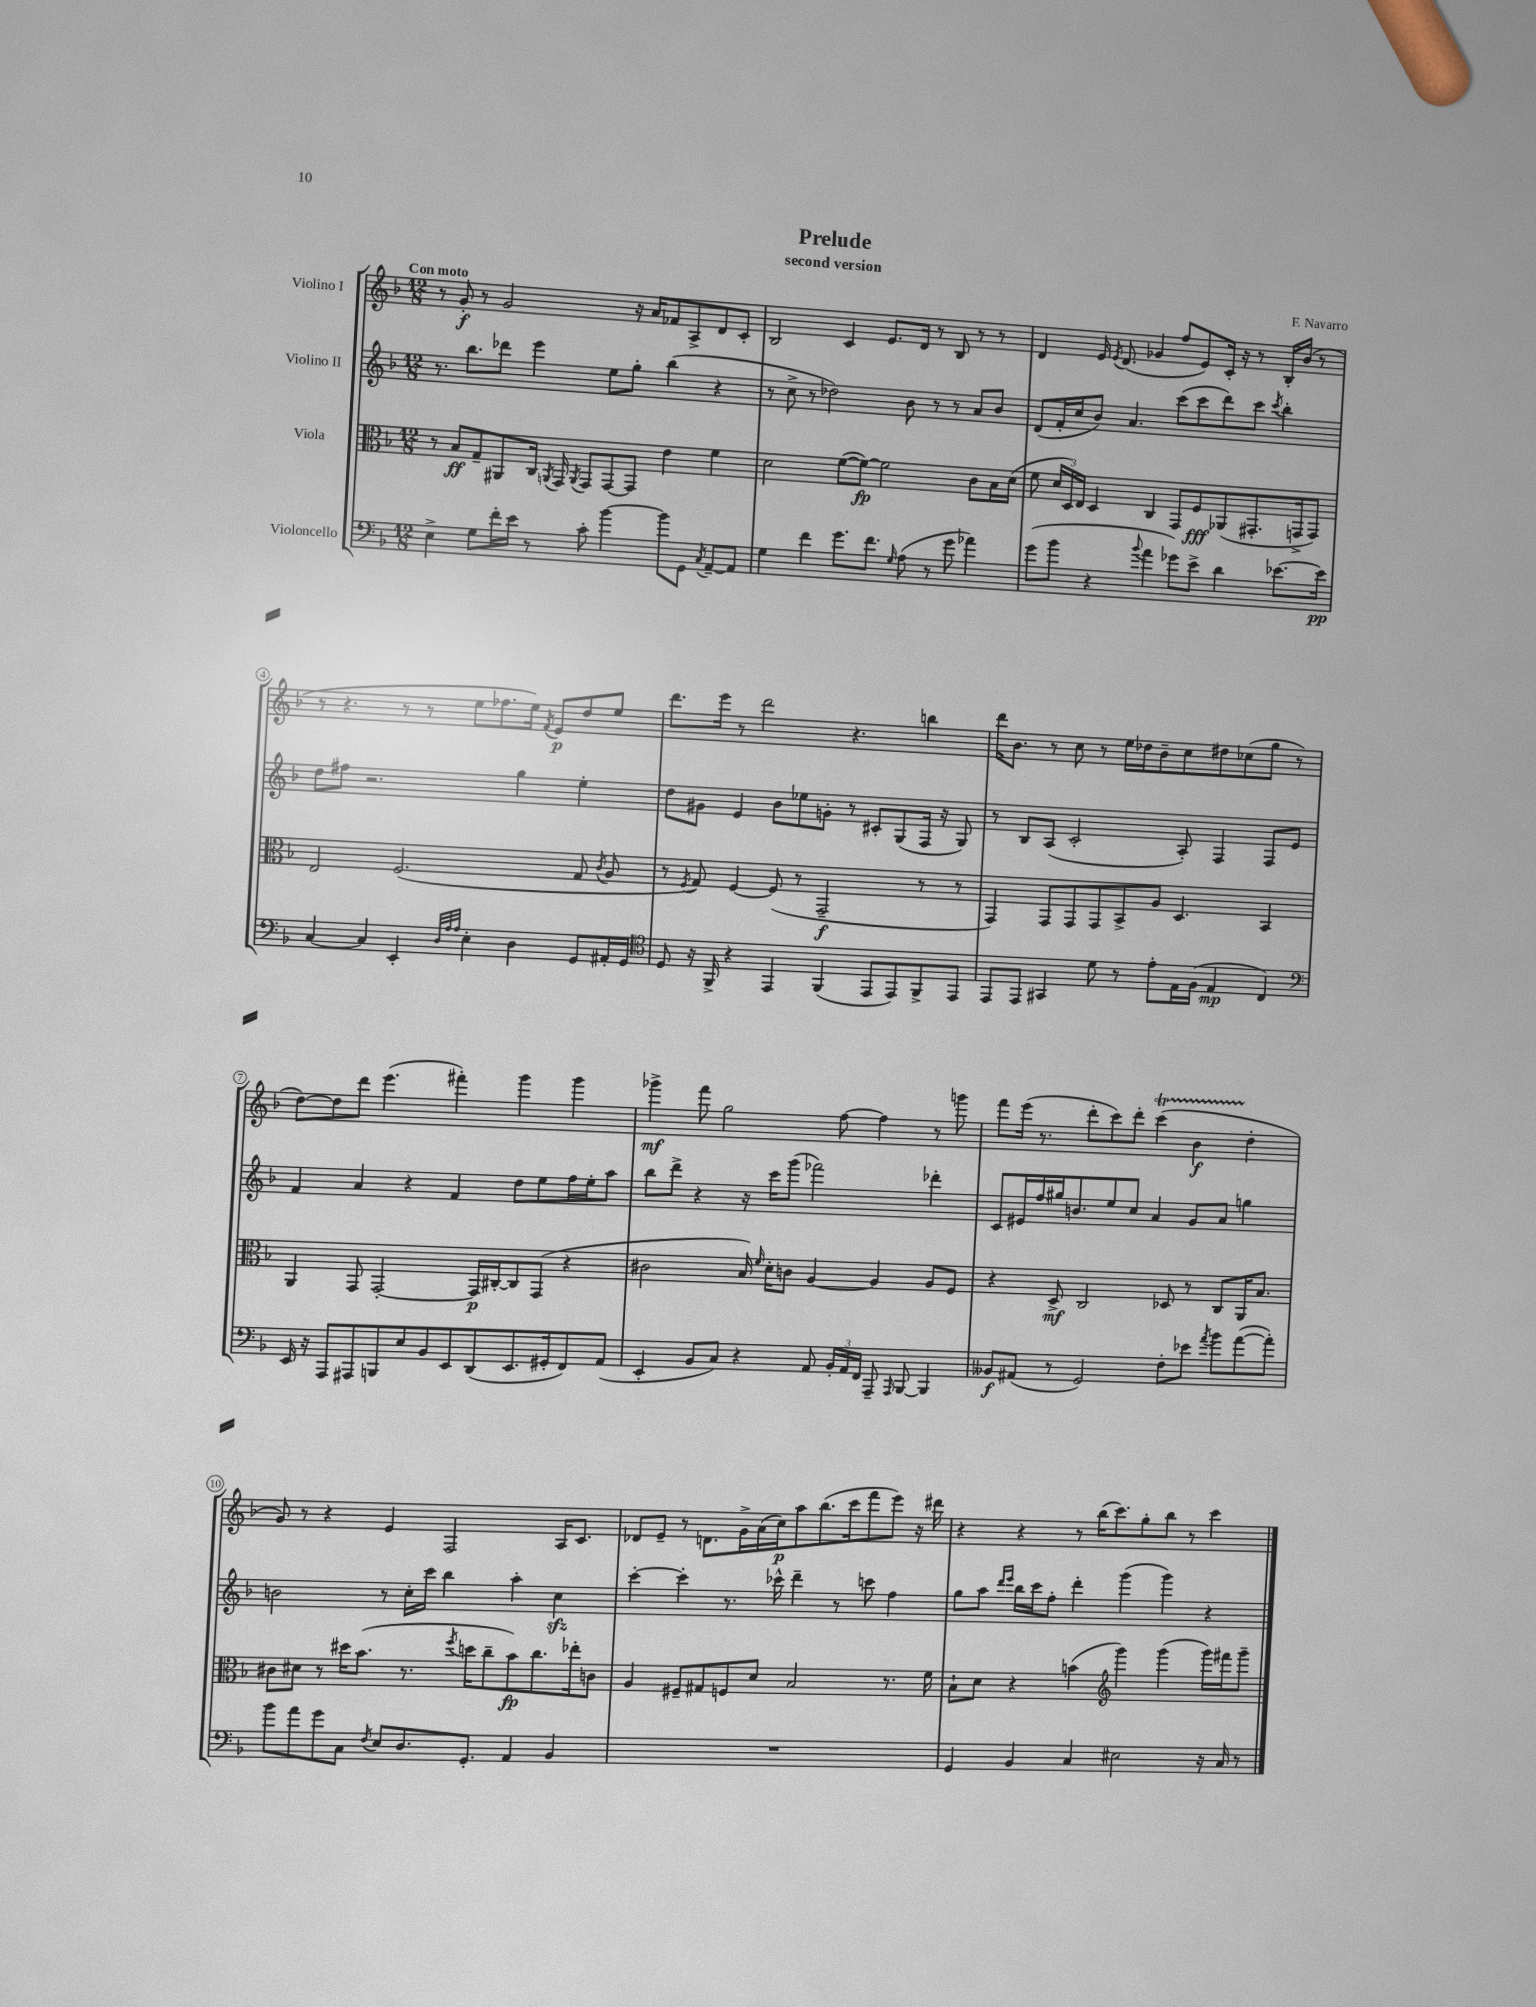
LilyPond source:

\header { title = "Prelude" composer = "F. Navarro" subtitle = "second version" }
<<
\new StaffGroup <<
\new Staff = "s0" \with { instrumentName = "Violino I" } {
    \clef treble \key f \major \numericTimeSignature \time 12/8 \tempo "Con moto"
    \autoBeamOff r8 g'8-.\f r8 g'2 r16 a'16[ fes'8 a8-> d'8 c'8]-. |
    bes2 c'4 e'8.[ d'16] r8 bes8 r8 r8 |
    d'4 e'16 \acciaccatura { e'8 } d'8.( ges'4 f''8[ e'8) c'16]-. r16 r8 bes16[-. bes'16]( r8 |
    r8 r4. r8 r8 e''8[ fes''8. e''16]) \acciaccatura { f'8 } e'8[\p d''8 e''8] |
    d'''8.[ e'''16] r8 d'''2 r4. b''4 |
    d'''16[ bes'8.] r8 c''8 r8 e''16[ des''16 bes'8-- c''8 dis''8 ces''8( g''8] r8 |
    d''8[~) d''8 d'''8] e'''4.( fis'''4-.) g'''4 g'''4 |
    ges'''4->\mf f'''8 g''2 f''8~ f''4 r8 g'''8 |
    f'''8[ e'''16]( r8. d'''8[-. c'''8) d'''8]-. c'''4\startTrillSpan( bes'4\f d''4-.\stopTrillSpan |
    g'8) r8 r4 e'4 f2 a16[ c'8.] |
    des'8[ e'8]-- r8 d'8.[ g'16-> a'16( c''16\p) a''8 bes''8.( c'''16 f'''8 e'''8]) r16 dis'''16 |
    r4 r4 r8 bes''16[( c'''8.) g''8-. bes''8] r8 c'''4 \bar "|." |
}
\new Staff = "s1" \with { instrumentName = "Violino II" } {
    \clef treble \key f \major \numericTimeSignature \time 12/8
    \autoBeamOff r8. bes''8.[ des'''8] e'''4 e''8[ g''8]-. bes''4( r4 |
    r8 c''8-> r8 des''2) bes'8 r8 r8 a'8[ bes'8] |
    d'8[( f'16-. c''16 bes'8]) a'4. c'''8[( c'''8 d'''8) c'''8] \acciaccatura { c'''8 } bes''4-. |
    d''8[ fis''8] r2. g''4 e''4-. |
    d''8[ gis'8] e'4 bes'8[ ees''8 g'8]-. r8 cis'8[-. g8( f16] r16 g8) |
    r8 bes8[ a8]( c'2-. a8-.) f4 f8[ e'8] |
    f'4 a'4 r4 f'4 d''8[ e''8 f''16 e''16-. a''8] |
    bes''8[ d'''8]-> r4 r16 c'''16[ g'''8]( fes'''2) des'''4-. |
    c'8[ eis'16 f''16 gis''16 b'8. e''8 c''8] a'4 g'8[ a'8] g''4 |
    b'2 r8 c''16[-. c'''16] bes''4 a''4-. c''4\sfz |
    c'''4~-. c'''4-. r8. ces'''16-^ d'''4-- r8 c'''8 f''4 |
    g''8[ a''8] \grace { d'''16[ e'''16] } bes''16[ c'''16 f''8]-. d'''4-. g'''4( g'''4) r4 \bar "|." |
}
\new Staff = "s2" \with { instrumentName = "Viola" } {
    \clef alto \key f \major \numericTimeSignature \time 12/8
    \autoBeamOff r8 bes8[\ff g8-- ais,8 c16] \acciaccatura { a,8 } g,16 \acciaccatura { a,8 } g,8[ g,8~ g,8] e'4 f'4 |
    d'2 f'8[~( f'8]~\fp) f'2 c'8[ bes16 d'16]( |
    f'8 \tuplet 3/2 { d'16[ d16) e16] } d4 c4 g,8[ f8\fff aes,8( gis,8.-. g,16-> g,8]) |
    e2 f2.( g8 \acciaccatura { c'8 } a8 |
    r8 \acciaccatura { f8 } g8) f4~ f8( r8 g,2--\f r8 r8 |
    g,4) g,8[ g,8 g,8 bes,8-> a8] d4. bes,4 |
    a,4 g,8 g,2~-. g,16[\p cis16~-. cis8 g,8]( r4 |
    cis'2 bes16) \grace { f'16 } d'16[-. c'8] a4~ a4 a8[ f8] |
    r4 d8->\mf c2 des8 r8 c8[ a,16 bes8.] |
    cis'8[ dis'8] r8 dis''16[ bes'8.]( r8. \acciaccatura { f''8 } d''16[ c''8-- bes'8\fp) c''8. ees''16-. c'8] |
    a4 fis8[-- gis8 f8 d'8] bes2 r8. f'16 |
    bes8[-! d'8] r4 b'4( \clef treble g'''4) g'''4( g'''16[) fis'''16 g'''8]-- \bar "|." |
}
\new Staff = "s3" \with { instrumentName = "Violoncello" } {
    \clef bass \key f \major \numericTimeSignature \time 12/8
    \autoBeamOff e4-> g8[ f'16-. e'16] r8 c'8-. bes'4~ bes'8[ g,8] \acciaccatura { c8 } a,8[~-- a,8] |
    g4 f'4 g'8.[ f'8.] \grace { g16 } a8( r8 g'8 aes'4) |
    g'8[( bes'8] r4 \appoggiatura { bes'8 } a'4 ges'8[) e'8]-> d'4 ees'8.[~ ees'16]\pp |
    c4~ c4 e,4-. \grace { d32[ a32 a32] } e4-. d4 g,8[ ais,16-. g,16] |
    \clef tenor d8 r16 f,16-> r4 e,4 f,4( e,8[ e,8) f,8-> e,8] |
    e,8[ e,8] gis,4 d'8 r8 e'8[-. e16 f16]( e4\mp c4) |
    \clef bass e,16 r16 a,,8[ ais,,8 b,,8 e8 bes,8 e,8 d,8( e,8. gis,16-. f,8) a,8]( |
    e,4-. bes,8[ c8]) r4 a,8 \tuplet 3/2 { bes,16[-. a,16 f,16] } a,,8-- \grace { a,,16 } bes,,8~ bes,,4 |
    beses,8[\f ais,8]( r8 g,2) f8[-. ees'8] \acciaccatura { a'8 } bes'8[ a'8~( a'8]-.) |
    bes'8[ a'8 g'8 c8] \acciaccatura { f8 } e8[ d8. g,8.]-. a,4 bes,4 |
    R1. |
    g,4 bes,4 c4 eis2 r16 c16 r8 \bar "|." |
}
>>
>>
\layout { \context { \Score \override BarNumber.stencil = #(make-stencil-circler 0.1 0.3 ly:text-interface::print) } }
